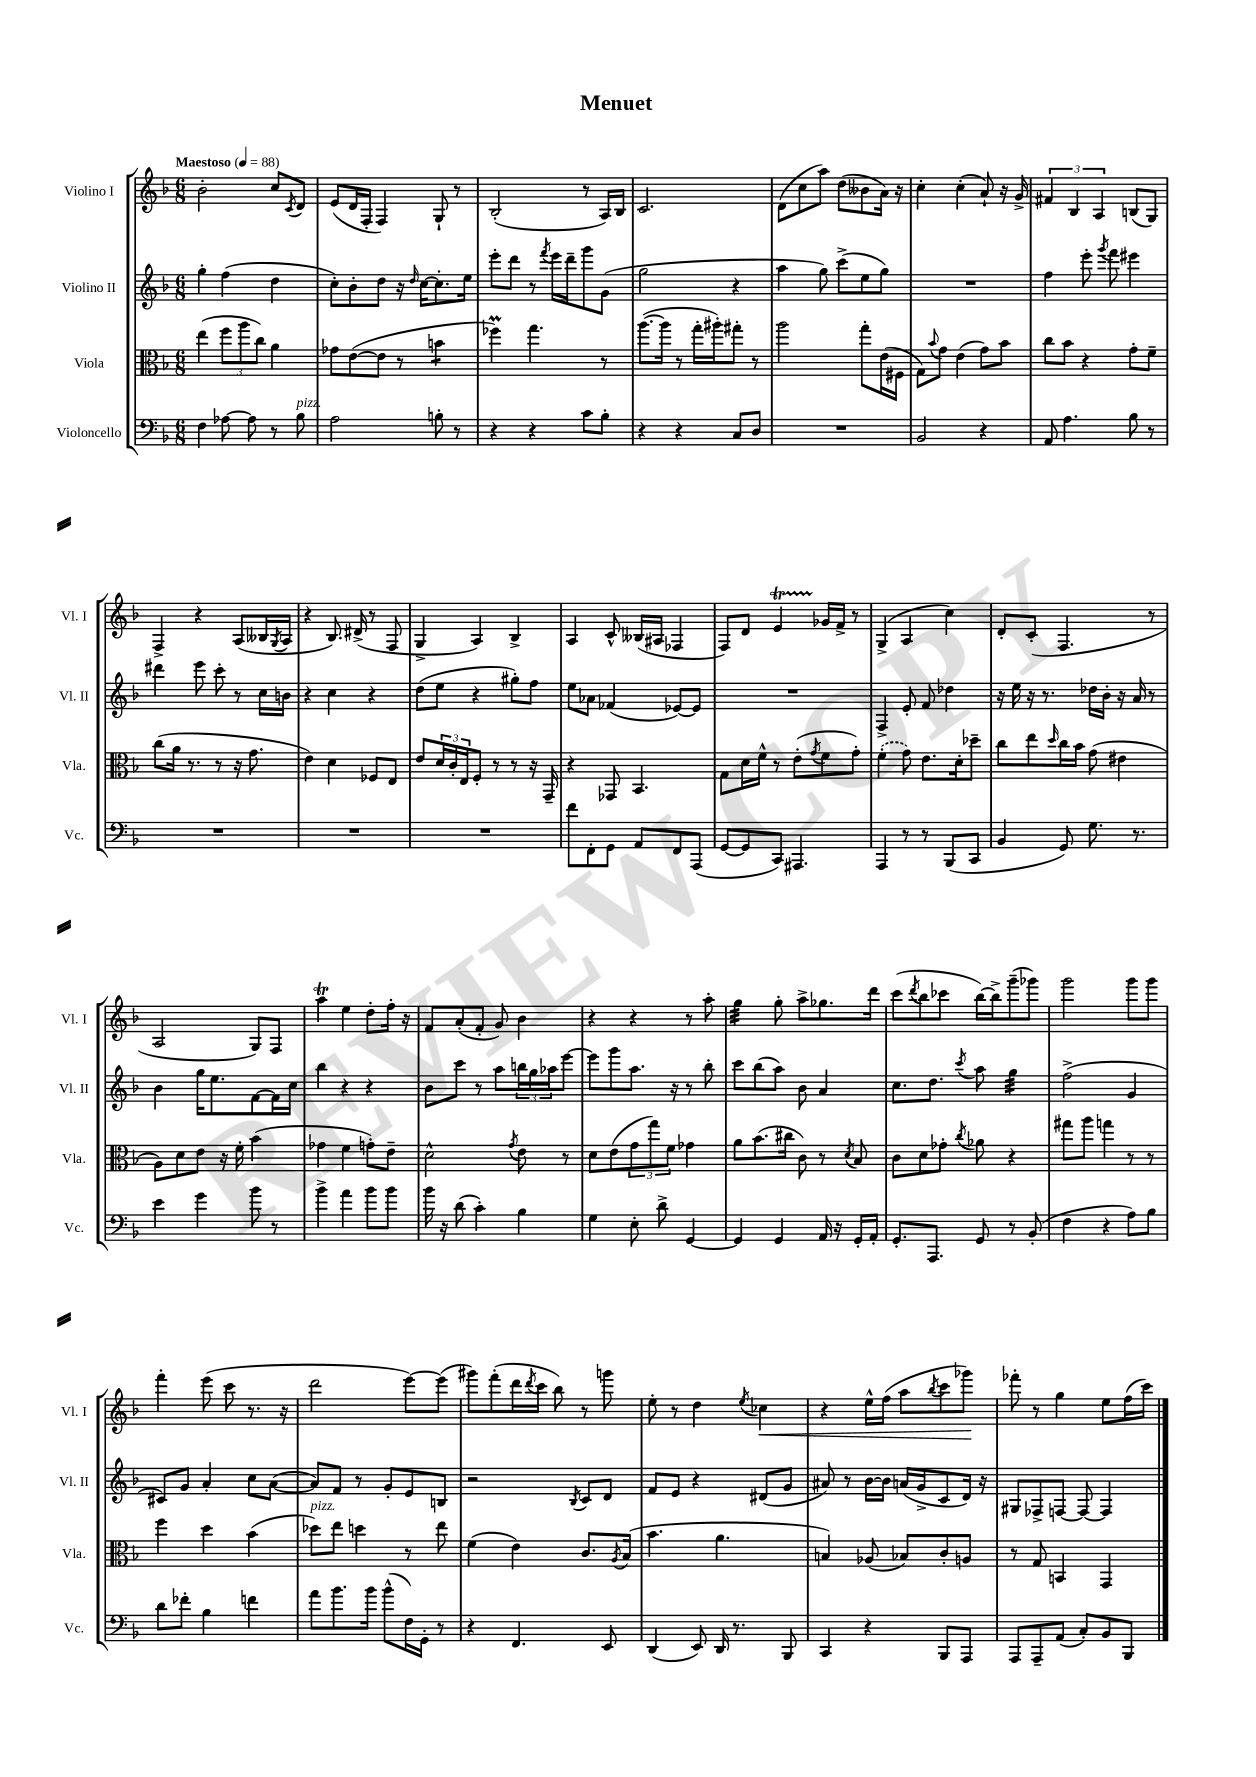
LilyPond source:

\header { title = "Menuet" }
<<
\new StaffGroup <<
\new Staff = "s0" \with { instrumentName = "Violino I" shortInstrumentName = "Vl. I" } {
    \clef treble \key f \major \numericTimeSignature \time 6/8 \tempo "Maestoso" 4 = 88
    bes'2-. c''8 \acciaccatura { c'8 } d'8 |
    e'8( d'16 f16-. f4) g8-! r8 |
    bes2-.( r8 a16) bes16 |
    c'2. |
    d'8( c''8 a''8) d''8( beses'8 a'16) r16 |
    c''4-. c''4-.( a'8-!) r16 g'16-> |
    \tuplet 3/2 { fis'4 bes4 a4 } b8( g8) |
    f4-> r4 a8( beses16 \acciaccatura { g8 } a16 |
    r4 bes8.) dis'16->( r8 f8 |
    g4-> a4) bes4-> |
    a4 c'8-^ beses16( ais16 fes4 |
    f8) d'8 e'4\startTrillSpan ges'16\stopTrillSpan f'16-> r8 |
    g4->( a4 c''4) |
    d'8-. c'8-.( f4. r8 |
    a2 g8) f8 |
    a''4\trill e''4 d''8-. f''16-. r16 |
    f'8 a'8-.( f'8-. g'8) bes'4 |
    r4 r4 r8 a''8-. |
    g''4:32 g''8-. a''8-> ges''8. d'''16 |
    c'''8( \acciaccatura { d'''8 } bes''8 ces'''8 bes''16~) bes''16-> g'''8--( ges'''8) |
    g'''2 g'''8 g'''8 |
    f'''4-. e'''8( c'''8 r8. r16 |
    d'''2 e'''8~) e'''8( |
    gis'''8) f'''8-.( d'''16 \acciaccatura { d'''8 } c'''16 bes''8) r8 g'''8 |
    e''8-. r8 d''4 \acciaccatura { e''8 } ces''4\< |
    r4 e''16-^ f''16( a''8 \acciaccatura { bes''8 } c'''8 ges'''8\!) |
    fes'''8-. r8 g''4 e''8 f''16( c'''16) \bar "|." |
}
\new Staff = "s1" \with { instrumentName = "Violino II" shortInstrumentName = "Vl. II" } {
    \clef treble \key f \major \numericTimeSignature \time 6/8
    g''4-. f''4( d''4 |
    c''8-.) bes'8-. d''8 r16 \grace { d''16 } c''16~ c''8.-. e''16 |
    e'''8-. d'''8 r8 \acciaccatura { f'''8 } e'''16 d'''16-- g'''8 g'8( |
    g''2 r4 |
    a''4 g''8) c'''8->( e''8 g''8) |
    R2. |
    f''4 e'''8-. \acciaccatura { g'''8 } f'''8 eis'''4 |
    dis'''4 e'''8 c'''8-. r8 c''16 b'16 |
    r4 c''4 r4 |
    d''8( e''8 r4 gis''8-.) f''8 |
    e''8 aes'8 fes'4( ees'8~) ees'8 |
    R2. |
    f4-> e'8-. f'8 des''4 |
    r16 e''16 r16 r8. des''16 bes'16-. r16 a'16 r8 |
    bes'4 g''16 e''8. f'8~ f'16 c''16 |
    bes''4 r4 r4 |
    bes'8 c'''8 r8 a''8 \tuplet 3/2 { b''16 g''16 aes''16 } e'''8~ |
    e'''8 g'''8 a''8. r16 r8 bes''8-. |
    c'''8 bes''8( a''8) bes'8 a'4 |
    c''8. d''8. \acciaccatura { c'''8 } a''8 g''4:32 |
    f''2->( g'4 |
    cis'8) g'8 a'4-. c''8 a'8~( |
    a'8) f'8 r8 g'8-. e'8 b8 |
    r2 \acciaccatura { bes8 } c'8 d'8 |
    f'8 e'8 r4 dis'8( g'8 |
    ais'8) r8 bes'16~ bes'16 a'16( g'16-> c'8 d'16) r16 |
    gis8 fes8-> f8~ f8~ f4 \bar "|." |
}
\new Staff = "s2" \with { instrumentName = "Viola" shortInstrumentName = "Vla." } {
    \clef alto \key f \major \numericTimeSignature \time 6/8
    e''4( \tuplet 3/2 { f''8 a''8 c''8) } a'4 |
    ges'8 e'8~( e'8 r8 b'4:8 |
    fes''4\prall) g''4. r8 |
    a''8.~( a''16 r8 g''16-. ais''16-.) gis''8-. r8 |
    a''2 g''8-. e'16( fis16 |
    g8) \appoggiatura { bes'8 } g'8 e'4( g'8) bes'8 |
    c''8 bes'8 r4 g'8-. f'8-- |
    c''8( a'16 r8. r8 r16 g'8. |
    e'4) d'4 fes8 e8 |
    e'8 \tuplet 3/2 { d'16 c'16-. e16 } f8-. r8 r8 r16 g,16-- |
    r4 ges,8 bes,4. |
    g8 d'16 f'16-^ r8 e'8-.( \acciaccatura { g'8 } f'8 g'8-.) |
    \once \slurDashed f'4-.( g'8) e'8. d'16-. des''8-- |
    c''8 e''8 \grace { d''16 } c''16 bes'16 g'8( eis'4 |
    a8) d'8 e'8 r16 f'16-. bes'4( |
    ges'4 f'4 g'8-.) e'8-- |
    d'2-^ \acciaccatura { g'8 } e'8 r8 |
    d'8 e'8( \tuplet 3/2 { g'8 g''8) f'8 } ges'4 |
    a'8 bes'8.( cis''16 c'8) r8 \acciaccatura { d'8 } bes8 |
    c'8 d'8 ges'8-. \acciaccatura { c''8 } aes'8 r4 |
    gis''8 a''8 g''4 r8 r8 |
    f''4 d''4 bes'4( |
    des''8^\markup { \italic "pizz." }) e''8 d''4 r8 e''8 |
    f'4( e'4) c'8. \acciaccatura { a8 } bes16( |
    bes'4. a'4. |
    b4) aes8( bes8) c'8-. a8 |
    r8 g8 b,4 g,4 \bar "|." |
}
\new Staff = "s3" \with { instrumentName = "Violoncello" shortInstrumentName = "Vc." } {
    \clef bass \key f \major \numericTimeSignature \time 6/8
    f4 aes8~ aes8 r8 bes8^\markup { \italic "pizz." } |
    a2 b8-. r8 |
    r4 r4 c'8 bes8-. |
    r4 r4 c8 d8 |
    R2. |
    bes,2 r4 |
    a,8 a4. bes8 r8 |
    R2. |
    R2. |
    R2. |
    f'8 f,8-. g,8 a,8 f,8 a,,8( |
    g,8~ g,8 c,8) ais,,4. |
    a,,4 r8 r8 bes,,8( c,8 |
    bes,4 g,8) g8. r8. |
    e'4 g'4 bes'8 r8 |
    bes'4-> a'4 bes'8 bes'8 |
    bes'16 r16 d'8( c'4-.) bes4 |
    g4 e8-. d'8-> g,4~ |
    g,4 g,4 a,16 r16 g,16-. a,16-. |
    g,8.-. a,,8. g,8 r8 bes,8-.( |
    f4 r4 a8) bes8 |
    d'8 fes'8-. bes4 f'4 |
    a'8 bes'8. bes'16 bes'8-^( f16) g,16-. r8 |
    r4 f,4. e,8 |
    d,4( e,8) d,16 r8. bes,,8 |
    c,4 r4 bes,,8 a,,8 |
    a,,8 a,,8-- a,8( c8-.) bes,8 bes,,8 \bar "|." |
}
>>
>>
\layout { \context { \Score \remove "Bar_number_engraver" } }
